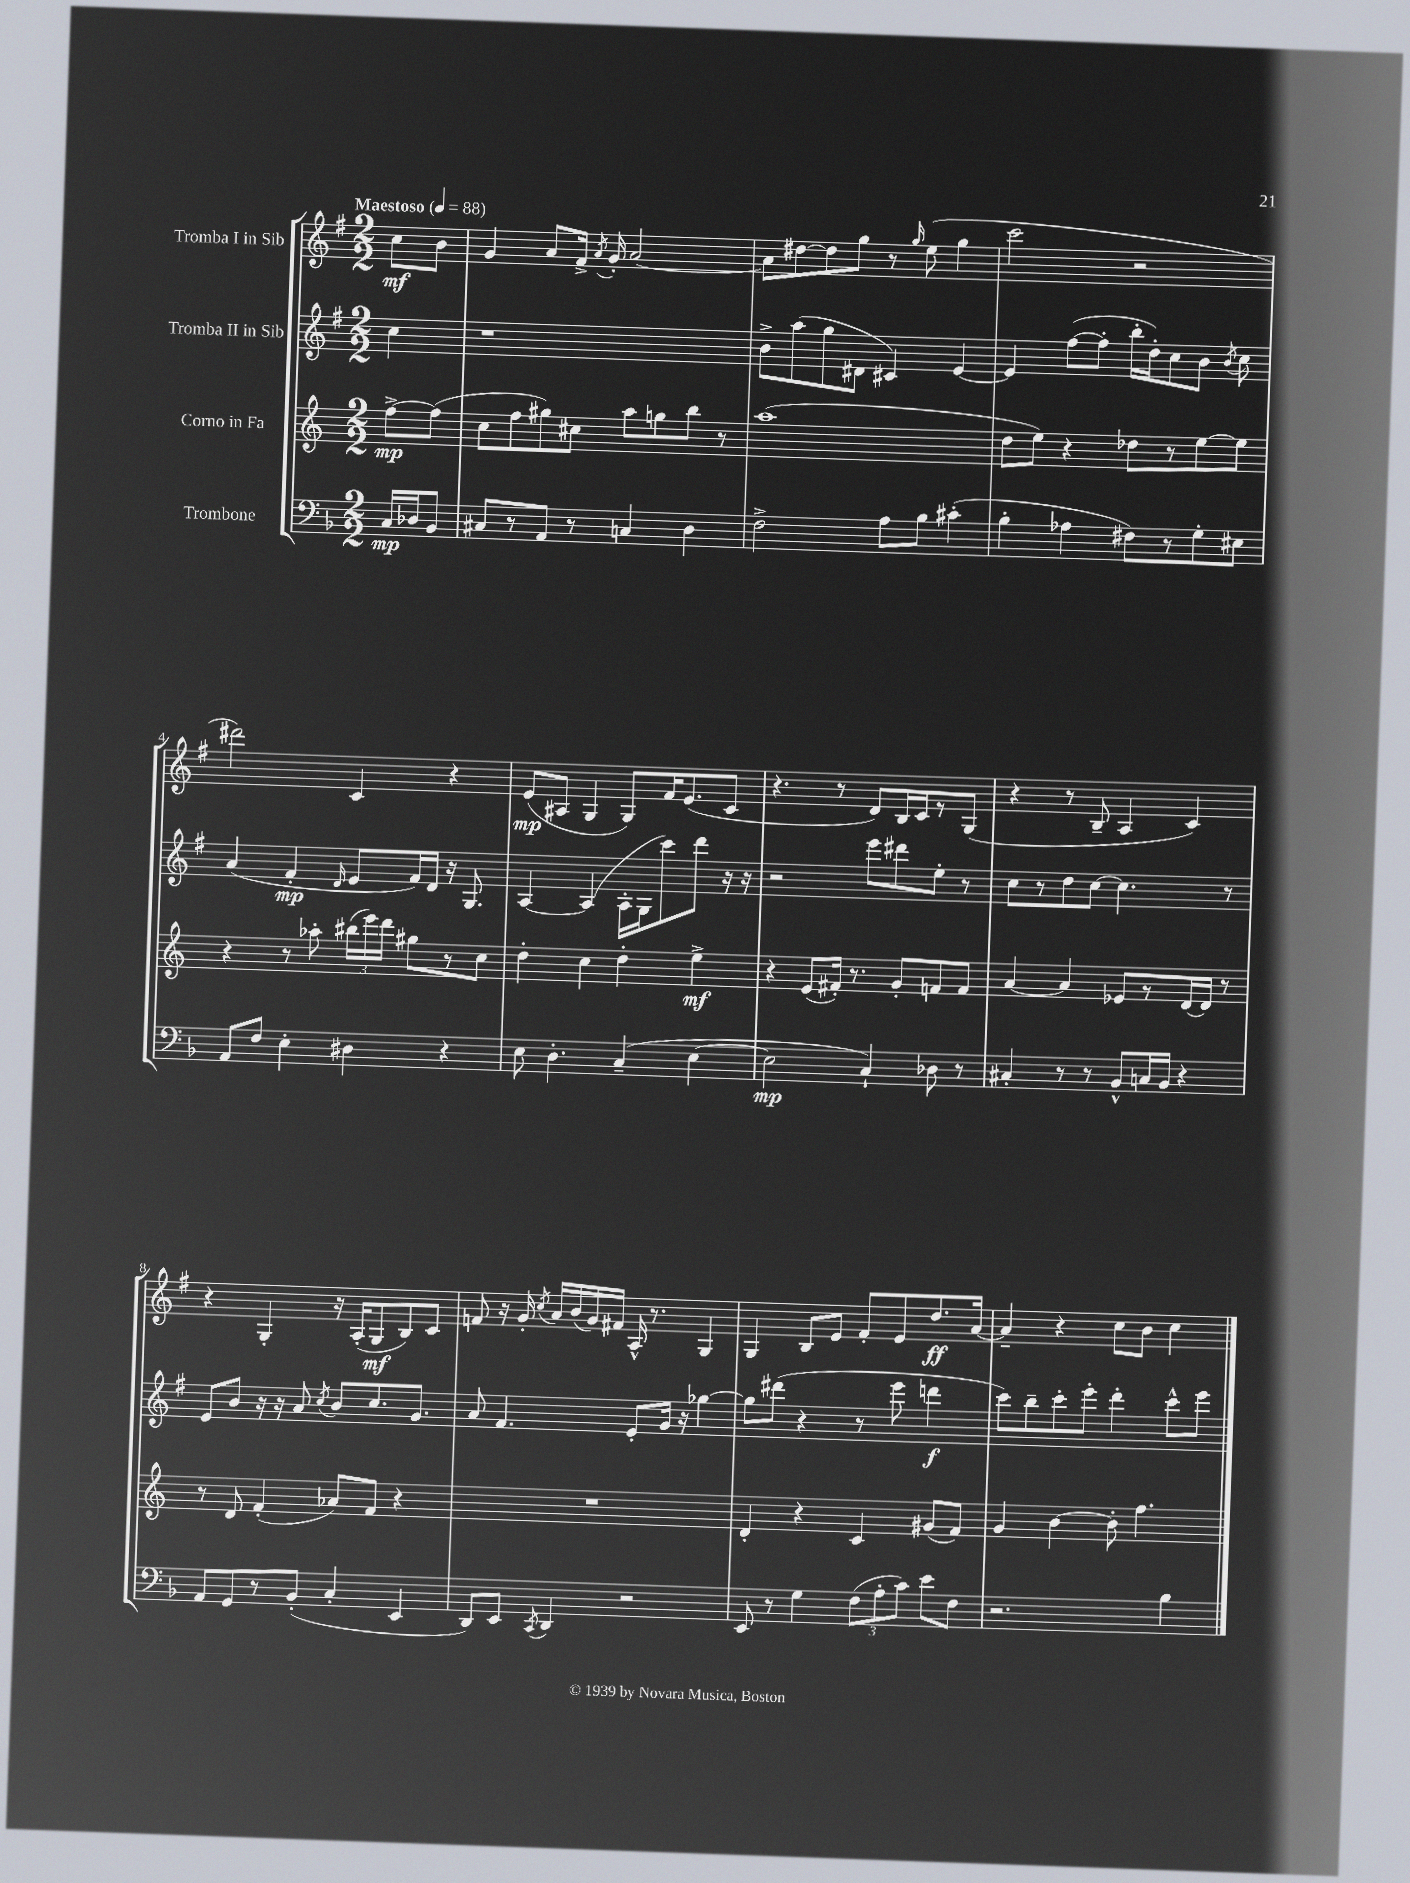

**kern	**dynam	**kern	**dynam	**kern	**dynam	**kern	**dynam
*part4	*part4	*part3	*part3	*part2	*part2	*part1	*part1
*staff4	*staff4	*staff3	*staff3	*staff2	*staff2	*staff1	*staff1
*I"Trombone	*	*I"Corno in Fa	*	*I"Tromba II in Sib	*	*I"Tromba I in Sib	*
*clefF4	*	*clefG2	*	*clefG2	*	*clefG2	*
*k[b-]	*	*k[]	*	*k[f#]	*	*k[f#]	*
*M2/2	*	*M2/2	*	*M2/2	*	*M2/2	*
*MM88	*	*MM88	*	*MM88	*	*MM88	*
=	=	=	=	=	=	=	=
!	!	!	!	!	!	!LO:TX:a:B:t=Maestoso	!
16C/LL	mp	[8ff^\L	mp	4cc\	.	8cc\L	mf
16D-X/J	.	.	.	.	.	.	.
8BB-/J	.	(8ff\J]	.	.	.	8b\J	.
=1	=1	=1	=1	=1	=1	=1	=1
8C#X/L	.	8cc\L	.	1r	.	4g/	.
8r	.	8ff\	.	.	.	.	.
8AA/J	.	8gg#X\)	.	.	.	8a/L	.
8r	.	8cc#X\J	.	.	.	16f#^/Jk	.
.	.	.	.	.	.	8qa/	.
.	.	.	.	.	.	16g'/	.
4Cn/	.	8aa\L	.	.	.	[2a/	.
.	.	8ggn\	.	.	.	.	.
4D\	.	8bb\J	.	.	.	.	.
.	.	8r	.	.	.	.	.
=2	=2	=2	=2	=2	=2	=2	=2
2F^\	.	(1aa	.	8b^\L	.	8a\L]	.
.	.	.	.	(8aa\	.	[8dd#X\	.
.	.	.	.	8gg\	.	8dd#\]	.
.	.	.	.	8d#X\J	.	8gg\J	.
8A\L	.	.	.	4c#X/)	.	8r	.
.	.	.	.	.	.	16qqgg/	.
8B-\J	.	.	.	.	.	(8ee\	.
(4c#X'\	.	.	.	[4e/	.	4gg\	.
=3	=3	=3	=3	=3	=3	=3	=3
4B-'\	.	8dd\L	.	4e/]	.	2ccc\	.
.	.	8ee\J)	.	.	.	.	.
4A-X\	.	4r	.	([8ff#\L	.	.	.
.	.	.	.	8ff#'\J]	.	.	.
8F#X\L)	.	8dd-X\L	.	16bb'\LL	.	2r	.
.	.	.	.	16dd'\J)	.	.	.
8r	.	8r	.	8cc\	.	.	.
8G'\	.	[8ee\	.	8b\J	.	.	.
.	.	.	.	8qb/	.	.	.
8E#X\J	.	8ee\J]	.	8cc\	.	.	.
!!LO:LB:g=z
=4	=4	=4	=4	=4	=4	=4	=4
8AA/L	.	4r	.	(4a/	.	2ddd#X\)	.
8F/J	.	.	.	.	.	.	.
4E'\	.	8r	.	4f#'/	mp	.	.
.	.	8aa-X'\	.	.	.	.	.
.	.	.	.	16qqd/	.	.	.
4D#X\	.	(24bb#X\LL	.	8e/L	.	4c/	.
.	.	24eee\)	.	.	.	.	.
.	.	24ddd\JJ	.	.	.	.	.
.	.	8gg#X\L	.	16f#/L)	.	.	.
.	.	.	.	16d/JJ	.	.	.
4r	.	8r	.	16r	.	4r	.
.	.	.	.	8.G/	.	.	.
.	.	8cc\J	.	.	.	.	.
=5	=5	=5	=5	=5	=5	=5	=5
8E\	.	4dd'\	.	[4A/	.	(8e/L	mp
4.D'\	.	.	.	.	.	8A#X/J	.
.	.	4cc\	.	(4A/]	.	4G/	.
(4C~/	.	4dd'\	.	16A'\LL	.	8G/L)	.
.	.	.	.	16G\J	.	.	.
.	.	.	.	8ccc\)	.	16f#/K	.
.	.	.	.	.	.	(8.e/	.
[4E\	.	4ee^\	mf	8ddd\J	.	.	.
.	.	.	.	16r	.	8c/J	.
.	.	.	.	16r	.	.	.
=6	=6	=6	=6	=6	=6	=6	=6
2E\]	mp	4r	.	2r	.	4.r	.
.	.	(8e/L	.	.	.	.	.
.	.	16f#X'/Jk)	.	.	.	8r	.
.	.	8.r	.	.	.	.	.
4C`/)	.	.	.	8eee\L	.	8d/L)	.
.	.	8g'/L	.	8ddd#X\	.	16B/L	.
.	.	.	.	.	.	16c/J	.
8D-X\	.	8fn/	.	8ee'\J	.	8r	.
8r	.	8f/J	.	8r	.	(8G/J	.
=7	=7	=7	=7	=7	=7	=7	=7
4C#X'/	.	[4a/	.	8cc\L	.	4r	.
.	.	.	.	8r	.	.	.
8r	.	4a/]	.	8dd\	.	8r	.
8r	.	.	.	[8cc\J	.	8B~/	.
8BB-^^/L	.	8e-X/L	.	4.cc\]	.	4A/	.
16Cn/L	.	8r	.	.	.	.	.
16BB-/JJ	.	.	.	.	.	.	.
4r	.	[16d/L	.	.	.	4c/)	.
.	.	16d/JJ]	.	.	.	.	.
.	.	8r	.	8r	.	.	.
!!LO:LB:g=z
=8	=8	=8	=8	=8	=8	=8	=8
8AA/L	.	8r	.	8e/L	.	4r	.
8GG/	.	8d/	.	8b/J	.	.	.
8r	.	(4f'/	.	16r	.	4G'/	.
.	.	.	.	16r	.	.	.
(8BB-'/J	.	.	.	8a/	.	.	.
.	.	.	.	8qcc/	.	.	.
4C'/	.	8a-X/L)	.	8b/L	.	16r	.
.	.	.	.	.	.	(16A'/KL	.
.	.	8f/J	.	8.cc/	.	8G/	mf
4EE/	.	4r	.	.	.	8B/)	.
.	.	.	.	8.g/J	.	.	.
.	.	.	.	.	.	8c/J	.
=9	=9	=9	=9	=9	=9	=9	=9
8DD/L)	.	1r	.	8a/	.	8fn/	.
8EE/J	.	.	.	4.f#/	.	16r	.
.	.	.	.	.	.	16g'/	.
8qCC/	.	.	.	.	.	8qcc/	.
4DD/	.	.	.	.	.	16a/LL	.
.	.	.	.	.	.	(16b/	.
.	.	.	.	.	.	16g/)	.
.	.	.	.	.	.	16f#X/JJ	.
2r	.	.	.	8e'/L	.	16A^^/	.
.	.	.	.	.	.	8.r	.
.	.	.	.	16g/Jk	.	.	.
.	.	.	.	16r	.	.	.
.	.	.	.	[4gg-X\	.	4G/	.
=10	=10	=10	=10	=10	=10	=10	=10
8EE/	.	4d'/	.	8gg-\L]	.	4G/	.
8r	.	.	.	(8ddd#X\J	.	.	.
4G\	.	4r	.	4r	.	8B/L	.
.	.	.	.	.	.	8e/J	.
(12F\L	.	4c/	.	8r	.	8f#'/L	.
12A'\	.	.	.	.	.	.	.
.	.	.	.	8eee\	.	8e/	.
12c\J)	.	.	.	.	.	.	.
8e\L	.	(8g#X/L	.	4dddn\	f	8.dd/	ff
8F\J	.	8f/J)	.	.	.	.	.
.	.	.	.	.	.	[16a/Jk	.
=11	=11	=11	=11	=11	=11	=11	=11
2.r	.	4g/	.	8ccc\L)	.	4a~/]	.
.	.	.	.	8bb~\	.	.	.
.	.	[4b\	.	8ccc'\	.	4r	.
.	.	.	.	8eee'\J	.	.	.
.	.	8b'\]	.	4ddd'\	.	8cc\L	.
.	.	4.ff\	.	.	.	8b\J	.
4B-\	.	.	.	8ccc^^\L	.	4cc\	.
.	.	.	.	8eee\J	.	.	.
==	==	==	==	==	==	==	==
*-	*-	*-	*-	*-	*-	*-	*-
